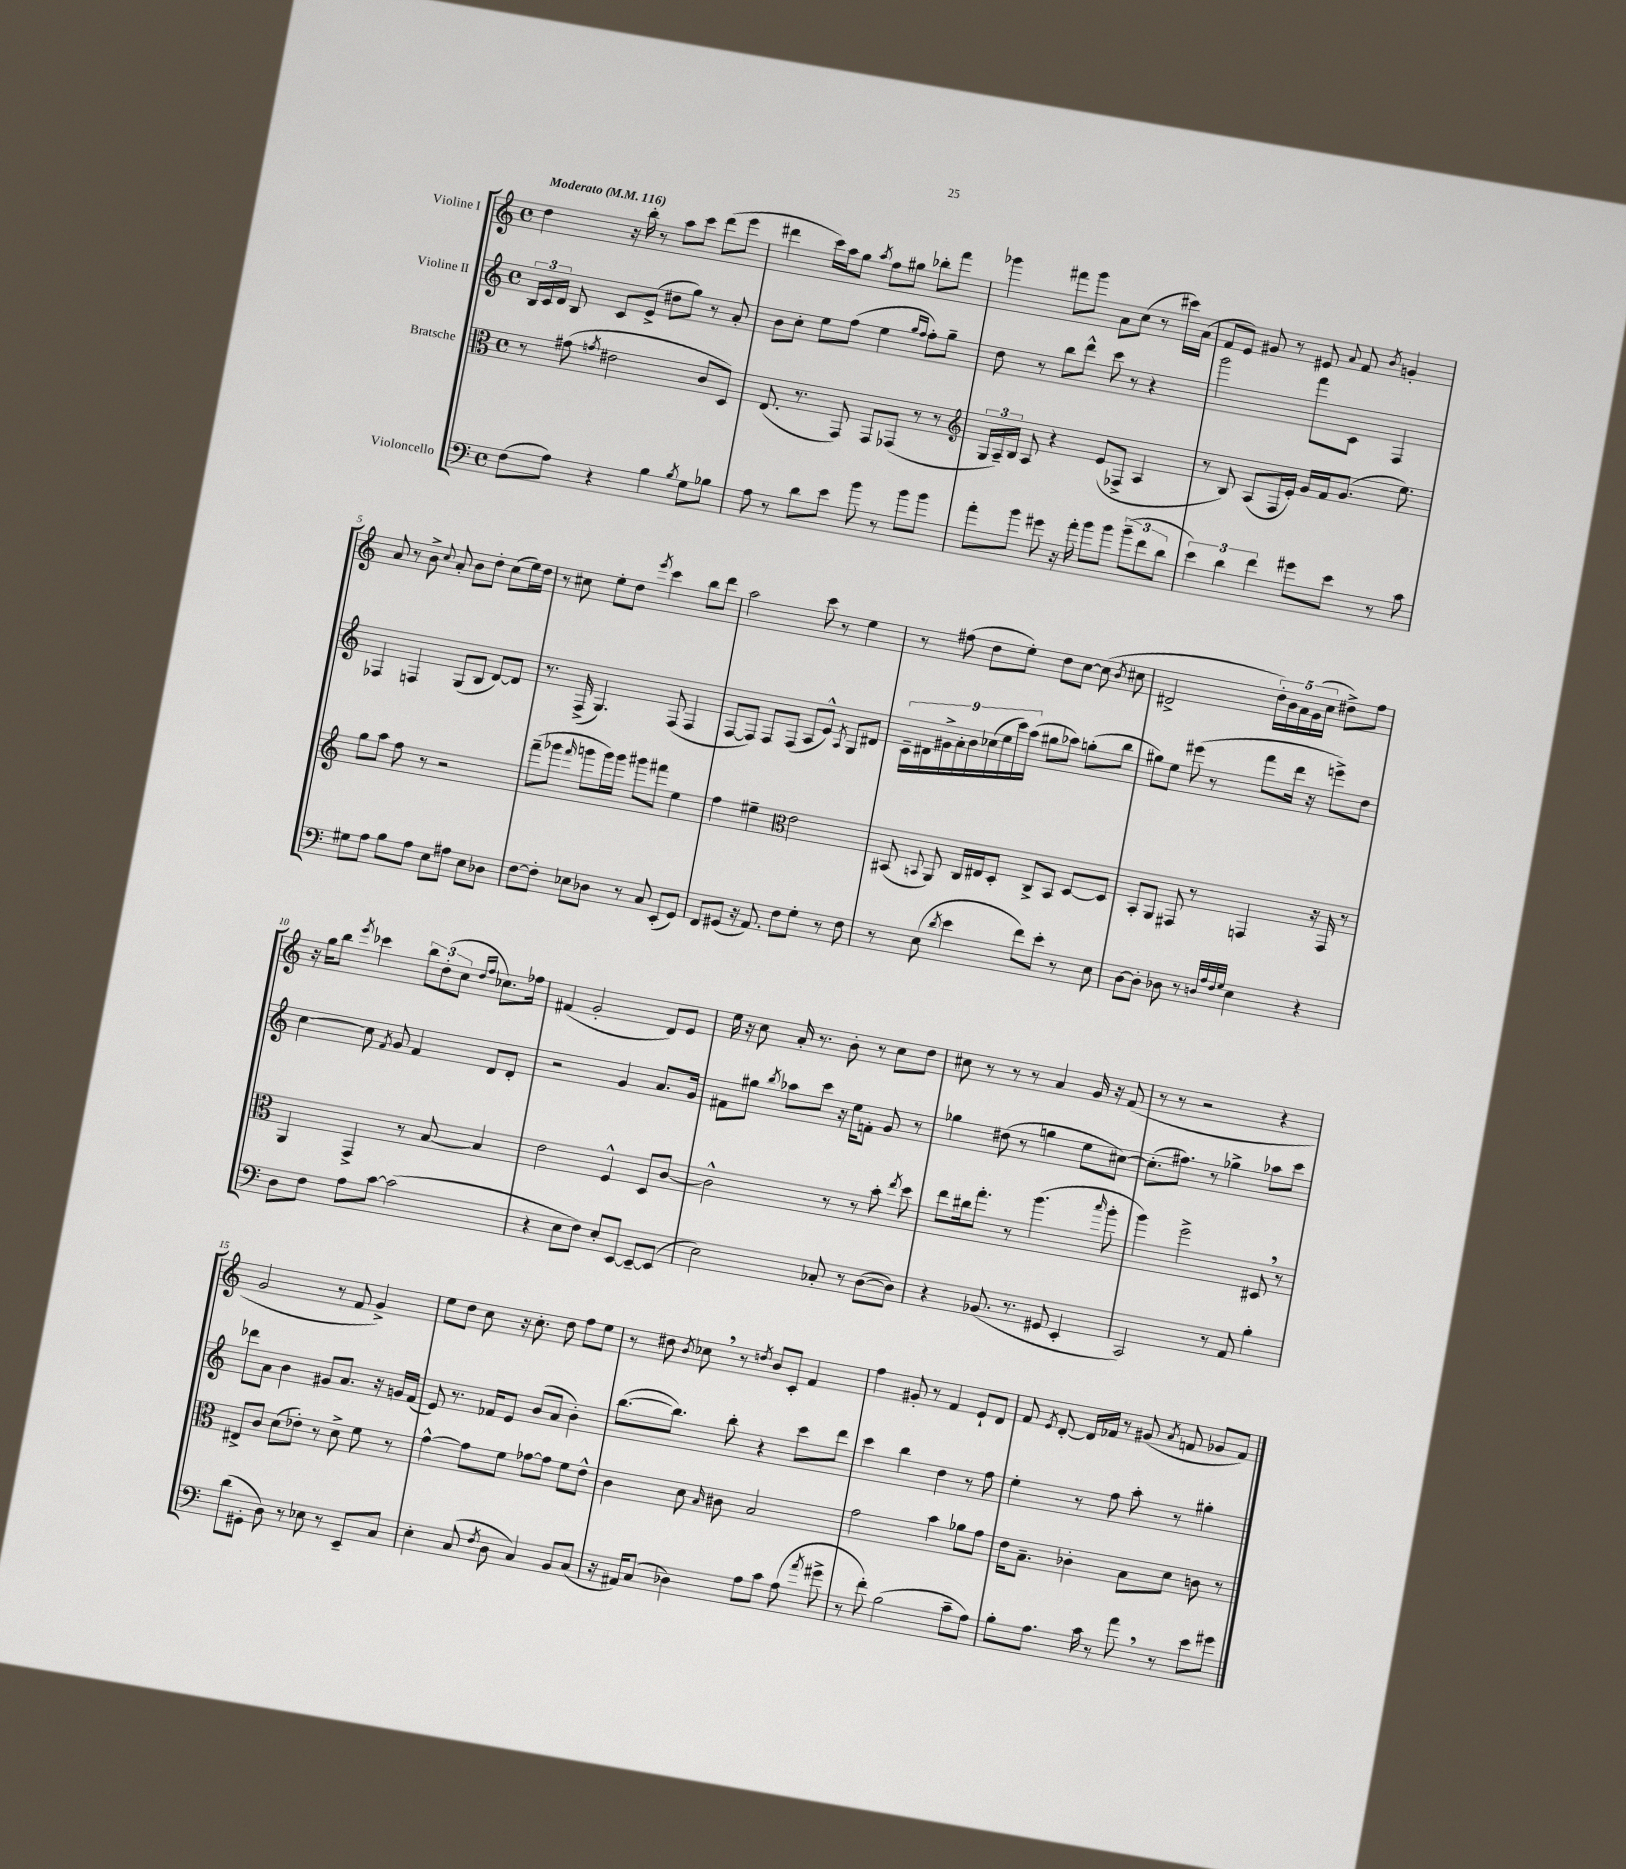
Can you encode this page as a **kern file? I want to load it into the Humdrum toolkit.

**kern	**kern	**kern	**kern
*part4	*part3	*part2	*part1
*staff4	*staff3	*staff2	*staff1
*I"Violoncello	*I"Bratsche	*I"Violine II	*I"Violine I
*clefF4	*clefC3	*clefG2	*clefG2
*k[]	*k[]	*k[]	*k[]
*M4/4	*M4/4	*M4/4	*M4/4
*met(c)	*met(c)	*met(c)	*met(c)
*MM116	*MM116	*MM116	*MM116
=1	=1	=1	=1
!	!	!	!LO:TX:a:B:t=Moderato
(8F\L	8r	24B/LL	4dd\
.	.	24c/	.
.	.	24d/JJ	.
8A\J)	(8g#X\	8B/	.
.	8qgn/	.	.
4r	2e#X\	8c/L	16r
.	.	.	16bb'\
.	.	(8e^/J	8r
4B\	.	8dd#X\L	8aa\L
.	.	8gg\J)	8ccc\J
8qB/	.	.	.
8G\L	8c/L	8r	(8ddd\L
8B-X\J	8D/J)	8a'/	8eee\J
=2	=2	=2	=2
8A\	(8.E/	8b\L	4ddd#X\
8r	.	8cc'\J	.
.	8.r	.	.
8d\L	.	8ee\L	16ccc\LL)
.	.	.	16aa\J
8e\J	8GG/)	(8ff\J	8gg\J
.	.	.	8qaa/
8b\	8GG/L	4ee\	8ff\L
8r	(8GG-X/J	.	8gg#X\J
.	.	16qqgg/LL	.
.	.	16qqff/JJ	.
8b\L	8r	8ff'\L)	8bb-X'\L
8b\J	8r	8gg~\J	8fff\J
=3	=3	=3	=3
*	*clefG2	*	*
8a'\L	24G/LL	8dd\	4ggg-X\
.	24A~/)	.	.
.	24B/JJ	.	.
8b\J	8A/	8r	.
8g#X\	4r	8bb\L	8fff#X\L
16r	.	8ddd^^\J	8ggg-\J
16a'\	.	.	.
8b\L	(8e/L	8ccc\	8a\L
8b\J	8F-X^/J	8r	(8cc\J
(12b~\L	4A/	4r	8r
12f\	.	.	.
.	.	.	16ccc#X\LL)
12d\J	.	.	.
.	.	.	(16a\JJ
=4	=4	=4	=4
6e\)	8r	2ggg\	8f/L
.	8B/)	.	8e/J)
6d\	.	.	.
.	(8A/L	.	8g#X/
6f\	.	.	.
.	16F/L	.	8r
.	16e'/JJ)	.	.
8g#X\L	16g/LL	8fff\L	8e#X/
.	16f/J	.	.
.	.	.	8qqa/
8e\J	(8.g/J	8c\J	8f/
.	.	.	8qb/
8r	.	4F/	4gn'/
.	8.ee\)	.	.
8c\	.	.	.
!!LO:LB:g=z
=5	=5	=5	=5
8G#X\L	8gg\L	4F-X/	8a/
8A\J	8aa\J	.	8r
8B\L	8ff\	4Fn/	8b^\
.	.	.	8qqcc/
8A\J	8r	.	8a'/
8E\L	2r	(8G/L	8b\L
8A#X\J	.	8B/J	8dd'\J
8E\L	.	[8d/L)	(8cc\L
8D-X\J	.	8d/J]	16ee\L)
.	.	.	16dd\JJ
=6	=6	=6	=6
[8F\L	(8fff~\L	8.r	8r
8F'\J]	8ggg-X\J	.	8cc#X\
.	.	(16F^/	.
.	16qqfff/	.	.
8E-X\L	8gggn\L	4.G/)	8ee'\L
8D-X\J	16ggg\L)	.	8dd\J
.	16ggg\JJ	.	.
.	.	.	8qeee/
8r	8ggg#X\L	.	4ccc\
8C/	8fff#X\J	(8F/	.
(8EE'/L	4ee\	4F/	8bb\L
8GG/J)	.	.	8ddd\J
=7	=7	=7	=7
8FF/L	4ff\	[8F/L	2aa\
(8GG#X/J	.	8F/J])	.
16r	4ee#X~\	8F/L	.
8.AA/)	.	.	.
.	.	(8F/J	.
*	*clefC3	*	*
8F\L	2e\	8A/L	8ccc\
8G'\J	.	8e^^/J)	8r
.	.	8qA/	.
8r	.	8G/L	4ee\
8F\	.	8d#X/J	.
=8	=8	=8	=8
8r	(8BB#X/	18c~\LL	8r
.	.	18d#X\	.
.	.	18g#X^\	.
.	8qqBBn/	.	.
(8E\	8AA/)	.	(8ff#X\
.	.	18a'\	.
.	.	18b\	.
8qd/	.	.	.
4e\	16C/LL	.	8dd\L
.	.	(18cc-X\	.
.	16E#X/J	.	.
.	.	18ee\	.
.	8D'/J	.	8ee'\J)
.	.	18ccc\)	.
.	.	(18aa\JJ	.
8f\L)	8C^/L	8gg#X\L	8dd\L
8e'\J	8BB/J	8aa-X\J)	[8cc\J
8r	[8D/L	(8ggn'\L	(8cc\]
.	.	.	8qb/
8E\	8D/J]	8bb\J	8cc#X\
=9	=9	=9	=9
[8D\L	8BB'/L	8gg#X\L)	2d#X^/
8D'\J]	8AA/J	8ee\J	.
8D-X\	8GG#X/	(8eee#X\	.
8r	8r	8r	.
32qqDn/LLL	.	.	.
32qqA/	.	.	.
32qqF/	.	.	.
32qqG/JJJ	.	.	.
4E\	4GGn/	8fff\L	20dd'\LL)
.	.	.	20b\
.	.	.	20a\
.	.	16ddd\Jk	.
.	.	.	(20g\
.	.	16r	.
.	.	.	20cc\JJ
4r	16r	8eeen^\L)	8dd#X^\L)
.	16GG/	.	.
.	8r	8dd\J	8ff\J
!!LO:LB:g=z
=10	=10	=10	=10
8D\L	4AA/	[4cc\	16r
.	.	.	16gg\KL
8F\J	.	.	8bb\J
.	.	.	8qeee/
8A\L	4GG^/	8cc\]	4ccc-X\
.	.	8qf/	.
[8c\J	.	8g/	.
(2c\]	8r	4f/	12bb\L
.	.	.	(12dd'\
.	[8B/	.	.
.	.	.	12cc\J
.	.	.	16qqdd/LL
.	.	.	16qqff/JJ
.	4B/]	8d/L	8.cc-X\L)
.	.	8d'/J	.
.	.	.	16ff-X\Jk
=11	=11	=11	=11
4r	2e\	2r	(4f#X/
8E\L	.	.	2g'/
8F\J)	.	.	.
8E'/L	4F^^/	4g/	.
[8EE/J	.	.	.
8EE~/L_	8D/L	8.a/L	8d/L)
(8EE/J]	[8c/J	.	8e/J
.	.	16g/Jk	.
=12	=12	=12	=12
2E\)	2c^^\]	8f#X\L	16ee\
.	.	.	16r
.	.	8gg#X\J	8cc\
.	.	8qbb/	.
.	.	8aa-X\L	16a'/
.	.	.	8.r
.	.	8ccc\J	.
8C-X'/	8r	16r	8b'\
.	.	16ee\KL	.
8r	8r	8fn'\J	8r
([8D\L	8b'\	8g/	8cc\L
.	8qee/	.	.
8D\J])	8dd\	8r	8dd\J
=13	=13	=13	=13
4r	8ee\L	4gg-X\	8cc#X\
.	16cc#X\k	.	8r
.	8.gg'\J	.	.
(8.BB-X/	.	(8dd#X\	8r
.	8r	8r	8r
8.r	.	.	.
.	(4.aa\	4ggn\	4a/
8GG#X/	.	.	.
4EE'/	.	8ee\L	16g/
.	.	.	16r
.	16qqbb/	.	.
.	8aa'\	[8cc#X\J)	(8f/
=14	=14	=14	=14
2CC/)	4aa\)	(8.cc#'\L]	8r
.	.	.	8r
.	.	8.ff#X\J)	.
.	2ff^\	.	2r
.	.	8r	.
8r	.	4gg-X^\	.
8AA/	.	.	.
4B'\	8D#X,/	8aa-X\L	4r
.	8r	8ccc\J	.
!!LO:LB:g=z
=15	=15	=15	=15
(8d\L	8E#X^/L	8ddd-X\L	2g/
8GG#X'\J	8c/J	8a\J	.
8D\)	(8d\L	4b\	.
8r	8e-X'\J)	.	.
8E-X\	8r	8g#X/L	8r
8r	8d^\	8.a/J	8f/
8EE~/L	8f\	.	4g^/)
.	.	16r	.
8C/J	8r	16gn/LL	.
.	.	(16f/JJ	.
=16	=16	=16	=16
4E'\	[4g^^\	8e/)	8ee\L
.	.	8.r	8dd\J
(8C/	8g\L]	.	8cc\
.	.	16f-X/KL	.
8qF/	.	.	.
8D\	8f\J	8e/J	16r
.	.	.	8.cc'\
4C/)	[8g-X\L	(8b/L	.
.	8g-\J]	8a/J	8dd\
8BB/L	8f\L	4b'\)	8ff\L
(8C/J	8e^^\J	.	8ee\J
=17	=17	=17	=17
16r	4c\	([8.bb\L	8r
16AA#X/KL)	.	.	.
(8C/J	.	.	8dd#X\
.	.	8.bb\J])	.
.	.	.	8qb/
4D-X\)	8d\	.	8cc-X,\
.	16qqB/	.	.
.	8c#X\	8bb'\	8r
.	.	.	8qddn/
8A\L	2B/	4r	8b/L
8c\J	.	.	8c'/J
(8A\	.	8ccc\L	4f/
8qa/	.	.	.
8g#X^\	.	8ddd\J	.
=18	=18	=18	=18
8r	2g\	4ccc\	4ff\
8f'\)	.	.	.
(2B\	.	4bb\	8g#X'/
.	.	.	8r
.	4b\	4dd\	4f/
8c~\L	8a-X\L	8r	8e`/L
8A\J)	8g\J	8ff\	8d/J
=19	=19	=19	=19
8B'\L	16e\KL	4ee'\	8f/
.	8.B~\J	.	.
.	.	.	8qe/
8.A\J	.	.	[8d'/
.	4c-X'\	8r	16d/LL]
16c\	.	.	16f-X/JJ
8r	.	8ff\	8r
8a,\	8B\L	8aa'\	(8g#X/
.	.	.	8qa/
8r	8d\J	8r	8fn/
8e\L	8cn\	4gg#X'\	8g-X/L
8g#X\J	8r	.	8f/J)
==	==	==	==
*-	*-	*-	*-
